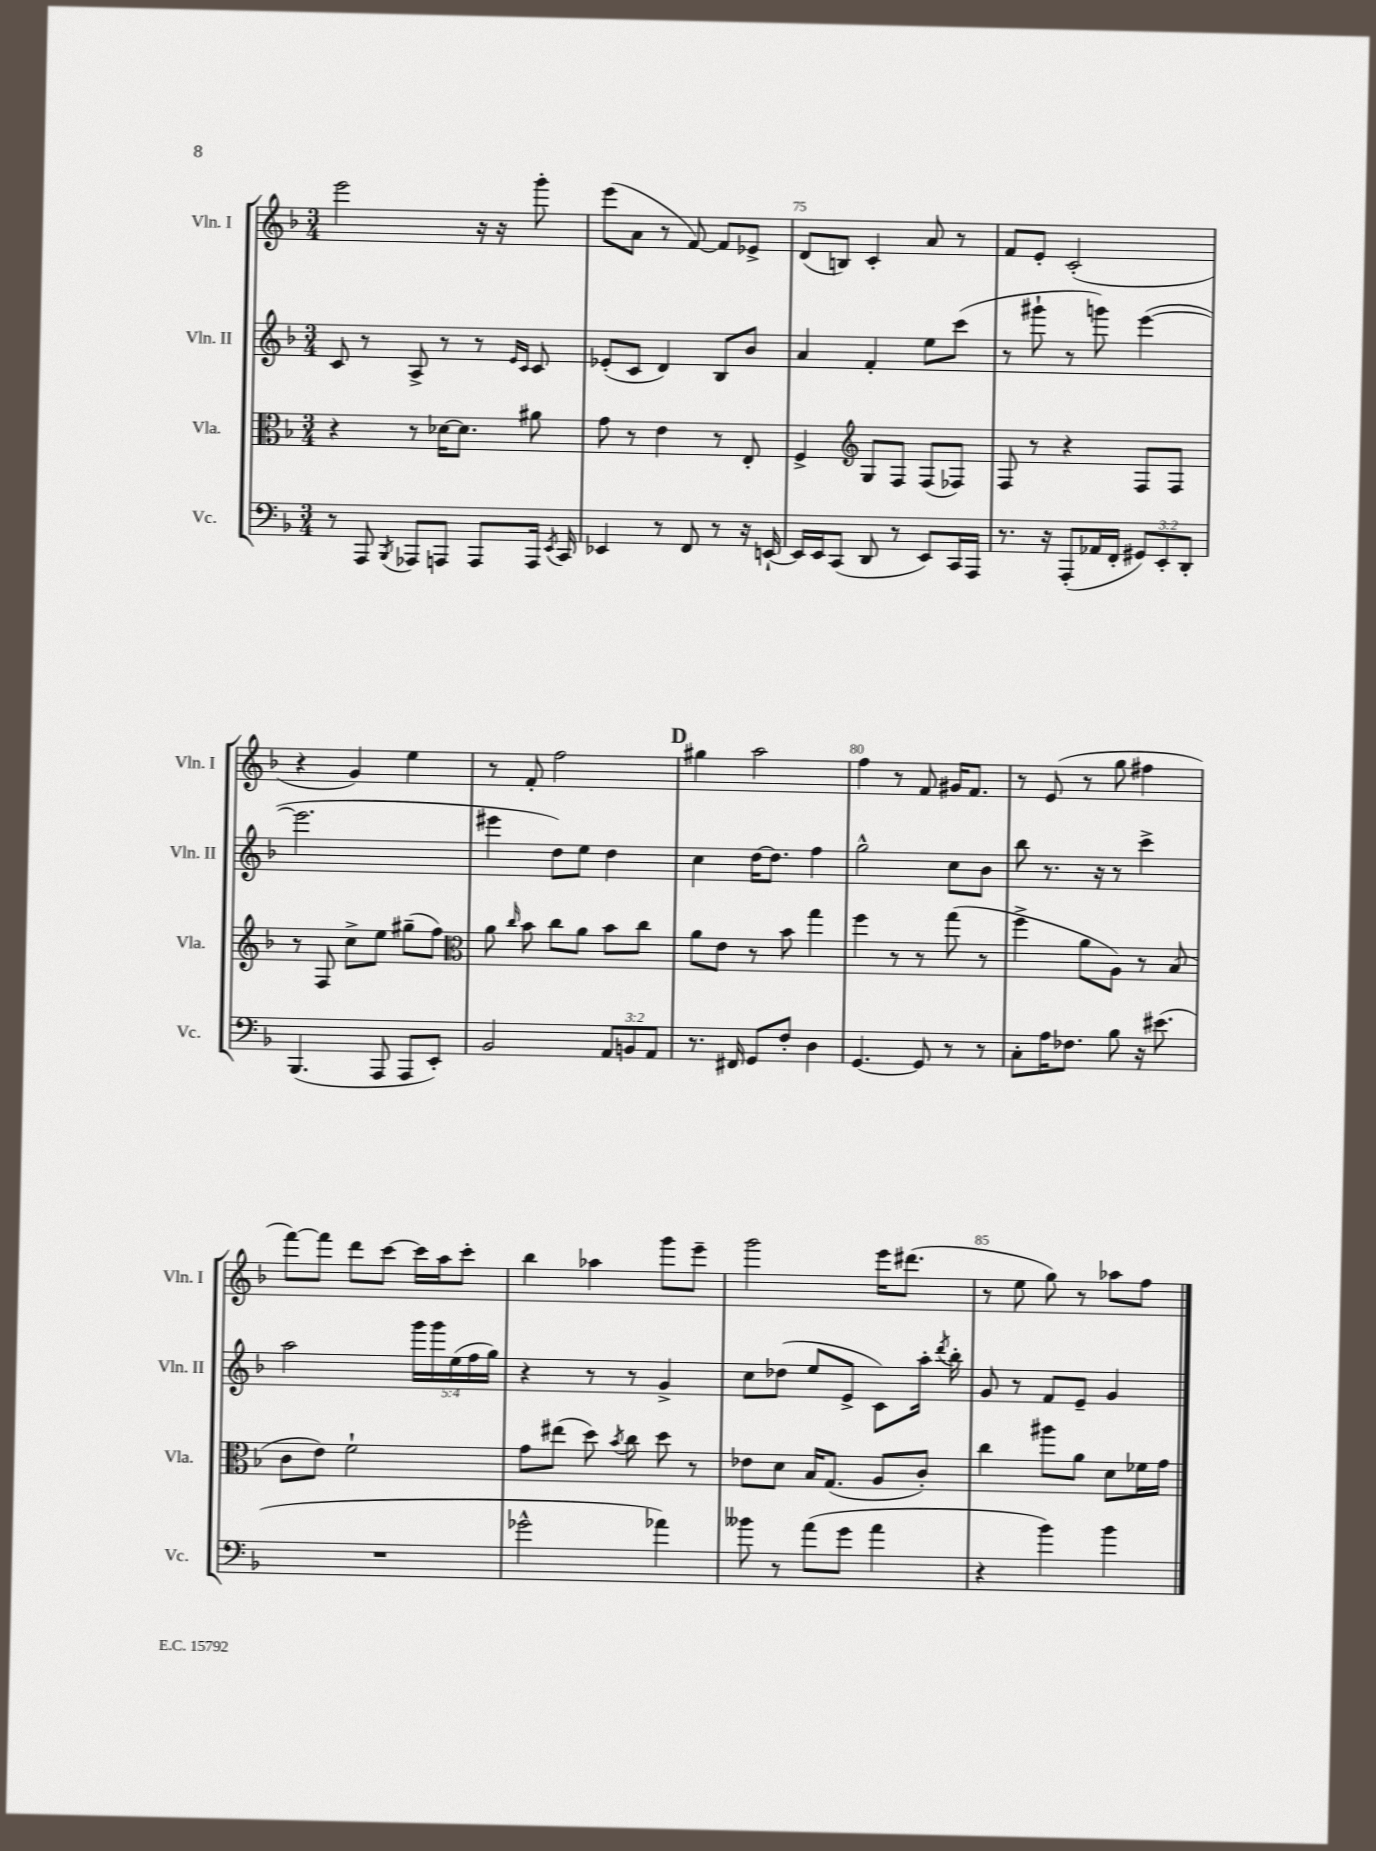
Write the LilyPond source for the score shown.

<<
\new StaffGroup <<
\new Staff = "s0" \with { instrumentName = "Vln. I" shortInstrumentName = "Vln. I" } {
    \clef treble \key f \major \numericTimeSignature \time 3/4
    \autoBeamOff e'''2 r16 r16 g'''8-. |
    e'''8[( a'8] r8 f'8~) f'8[ ees'8]-> |
    d'8[( b8]) c'4-. a'8 r8 |
    f'8[ e'8]-. c'2-.( |
    r4 g'4) e''4 |
    r8 f'8-. f''2 |
    \mark \markup { \bold "D" } gis''4 a''2 |
    f''4 r8 f'8 gis'16[ f'8.] |
    r8 e'8( r8 g''8 fis''4 |
    f'''8[~) f'''8] d'''8[ c'''8]~ c'''16[ a''16 c'''8]-. |
    bes''4 aes''4 g'''8[ e'''8]-- |
    g'''2 e'''16[ dis'''8.]( |
    r8 e''8 g''8) r8 aes''8[ f''8] \bar "|." |
}
\new Staff = "s1" \with { instrumentName = "Vln. II" shortInstrumentName = "Vln. II" } {
    \clef treble \key f \major \numericTimeSignature \time 3/4 \override Staff.TupletNumber.text = #tuplet-number::calc-fraction-text
    \autoBeamOff c'8 r8 a8-> r8 r8 \grace { e'16[ c'16] } c'8 |
    ees'8[-.( c'8] d'4) bes8[ bes'8] |
    a'4 f'4-. e''8[ c'''8]( |
    r8 gis'''8-! r8 g'''8) e'''4~( |
    e'''2. |
    eis'''4 d''8[) e''8] d''4 |
    \mark \markup { \bold "D" } c''4 d''16[~ d''8.] f''4 |
    g''2-^ c''8[ bes'8] |
    bes''8 r8. r16 r8 c'''4-> |
    a''2 \tuplet 5/4 { g'''16[ g'''16 e''16( f''16 g''16]) } |
    r4 r8 r8 g'4-> |
    c''8[ des''8]( e''8[ e'8]-> c'8[) a''16]-. \acciaccatura { d'''8 } bes''16-. |
    g'8 r8 f'8[ e'8]-- g'4 \bar "|." |
}
\new Staff = "s2" \with { instrumentName = "Vla." shortInstrumentName = "Vla." } {
    \clef alto \key f \major \numericTimeSignature \time 3/4
    \autoBeamOff r4 r8 des'16[~ des'8.] ais'8 |
    g'8 r8 e'4 r8 e8-. |
    f4-> \clef treble g8[ f8] f8[( fes8]) |
    f8 r8 r4 f8[ f8] |
    r8 f8 c''8[-> e''8] gis''8[--( f''8]) |
    \clef alto a'8 \grace { c''16 } bes'8 c''8[ a'8] bes'8[ c''8] |
    \mark \markup { \bold "D" } a'8[ e'8] r8 bes'8 g''4 |
    f''4 r8 r8 g''8( r8 |
    f''4-> a'8[ a8]) r8 bes8( |
    c'8[ e'8]) f'2-! |
    g'8[ eis''8]( d''8) \acciaccatura { bes'8 } c''8 d''8 r8 |
    ees'8[ d'8] bes16[ g8.]( a8[ c'8]-.) |
    c''4 ais''8[ a'8] d'8[ fes'16 g'16] \bar "|." |
}
\new Staff = "s3" \with { instrumentName = "Vc." shortInstrumentName = "Vc." } {
    \clef bass \key f \major \numericTimeSignature \time 3/4 \override Staff.TupletNumber.text = #tuplet-number::calc-fraction-text
    \autoBeamOff r8 a,,8 \acciaccatura { bes,,8 } aes,,8[ a,,8] a,,8[ a,,16] \acciaccatura { e,8 } c,16 |
    ees,4 r8 f,8 r8 r16 e,16~-! |
    e,16[ e,16 c,8]( d,8 r8 e,8[) c,16 a,,16] |
    r8. r16 a,,8[-.( aes,16 f,16]-. \tuplet 3/2 { gis,8[) e,8-. d,8]-. } |
    bes,,4.( a,,8 a,,8[ e,8]-.) |
    bes,2 \tuplet 3/2 { a,8[ b,8 a,8] } |
    \mark \markup { \bold "D" } r8. fis,16 g,8[ f8]-. d4 |
    g,4.~ g,8 r8 r8 |
    c8[-. a16 fes8.] bes8 r16 eis'8.( |
    R2. |
    ges'2-^ aes'4) |
    beses'8 r8 a'8[( g'8] a'4 |
    r4 bes'4) bes'4 \bar "|." |
}
>>
>>
\layout { \context { \Score currentBarNumber = #73 \override BarNumber.break-visibility = ##(#f #t #t) barNumberVisibility = #(every-nth-bar-number-visible 5) } }
